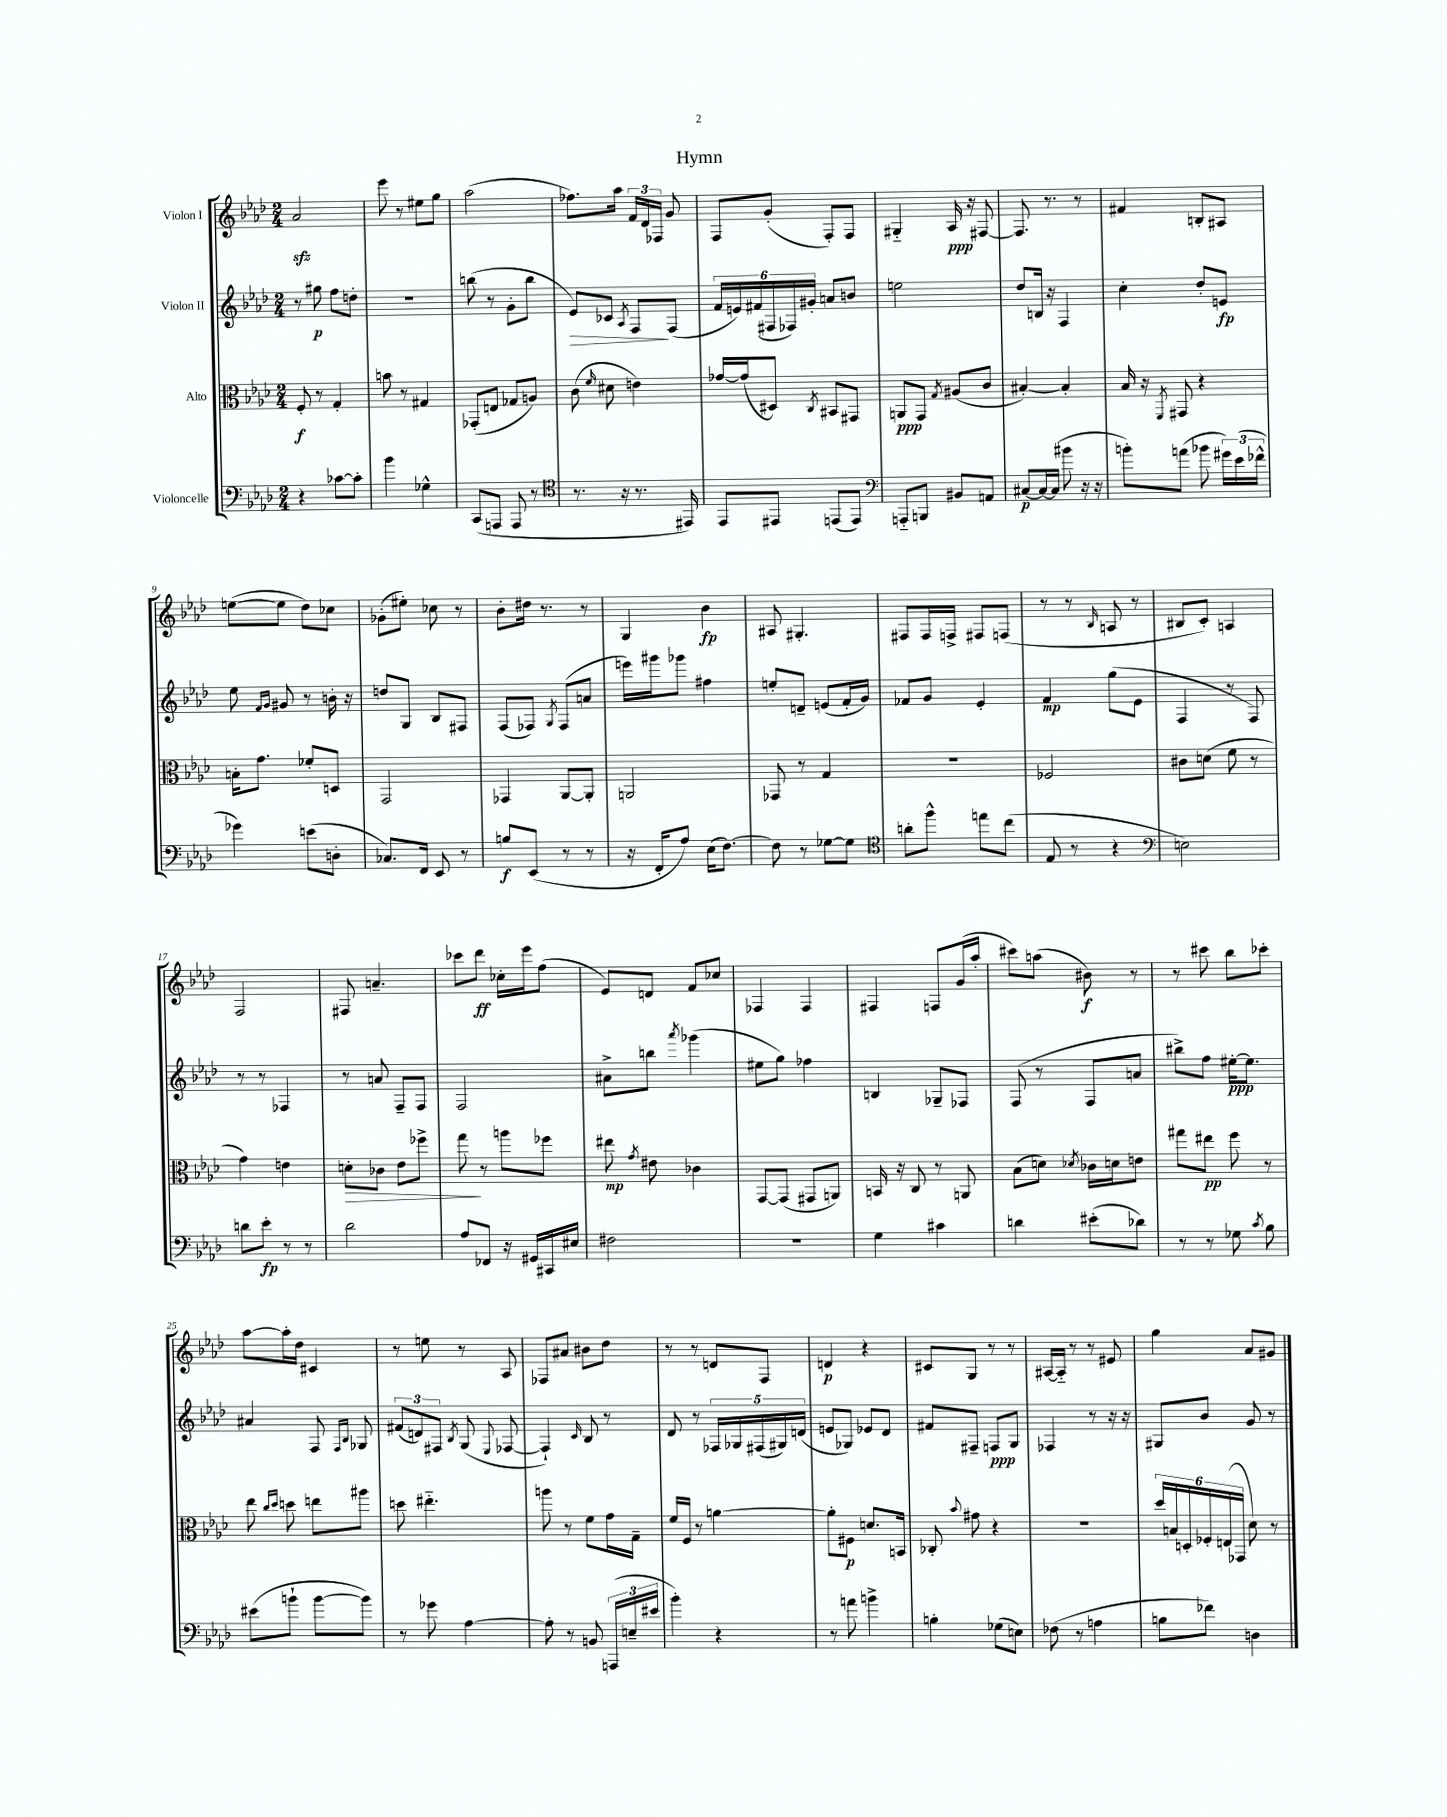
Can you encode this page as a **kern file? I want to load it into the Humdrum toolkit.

**kern	**dynam	**kern	**dynam	**kern	**dynam	**kern	**dynam
*part4	*part4	*part3	*part3	*part2	*part2	*part1	*part1
*staff4	*staff4	*staff3	*staff3	*staff2	*staff2	*staff1	*staff1
*I"Violoncelle	*	*I"Alto	*	*I"Violon II	*	*I"Violon I	*
*clefF4	*	*clefC3	*	*clefG2	*	*clefG2	*
*k[b-e-a-d-]	*	*k[b-e-a-d-]	*	*k[b-e-a-d-]	*	*k[b-e-a-d-]	*
*M2/4	*	*M2/4	*	*M2/4	*	*M2/4	*
=1	=1	=1	=1	=1	=1	=1	=1
4r	.	8F'/	f	8r	.	2a-zz/	.
.	.	8r	.	8gg#X\	p	.	.
[8c-X\L	.	4G'/	.	8ff\L	.	.	.
8c-'\J]	.	.	.	8ddn'\J	.	.	.
=2	=2	=2	=2	=2	=2	=2	=2
4b-\	.	8bn\	.	2r	.	8eee-\	.
.	.	8r	.	.	.	8r	.
4G-X^^\	.	4G#X/	.	.	.	8ee#X\L	.
.	.	.	.	.	.	8gg\J	.
=3	=3	=3	=3	=3	=3	=3	=3
(8CC/L	.	(8GG-X'/L	.	(8bbn\	.	(2aa-\	.
8AAAn/J	.	8En/J	.	8r	.	.	.
8AAA/	.	8G-X/L	.	8g'\L	.	.	.
8r	.	8An/J)	.	8bb\J	.	.	.
=4	=4	=4	=4	=4	=4	=4	=4
*clefC4	*	*	*	*	*	*	*
!	!	!	!	!	!LO:HP:b	!	!
8.r	.	(8c\	.	8e-/L)	>	8.ff-X\L)	.
.	.	16qqf/	.	.	.	.	.
.	.	8d#X\	.	8c-X/J	.	.	.
16r	.	.	.	.	.	16aa-\Jk	.
.	.	.	.	8qA-/	.	.	.
8.r	.	4en\)	.	8F/L	.	24f/LL	.
.	.	.	.	.	.	24d-/	.
.	.	.	.	.	.	24F-X/JJ	.
.	.	.	.	(8F/J	]	8g/	.
16EE#X/)	.	.	.	.	.	.	.
=5	=5	=5	=5	=5	=5	=5	=5
8EE-/L	.	[16g-X/LL	.	24f/LL	.	8F/L	.
.	.	.	.	24en/)	.	.	.
.	.	(16g-/J]	.	.	.	.	.
.	.	.	.	(24f#X/	.	.	.
8EE#X/J	.	8D#X/J)	.	24F#X/	.	(8g'/J	.
.	.	.	.	24F-X/)	.	.	.
.	.	.	.	24g#X'/JJ	.	.	.
.	.	8qC/	.	.	.	.	.
(8EEn/L	.	8BB#X/L	.	8an/L	.	8F'/L)	.
8EE/J)	.	8GG#X/J	.	8bn/J	.	8F/J	.
=6	=6	=6	=6	=6	=6	=6	=6
*clefF4	*	*	*	*	*	*	*
8AAAn/L	.	8AAn/L	ppp	2een\	.	4G#X/	.
8BBBn/J	.	8GG/J	.	.	.	.	.
.	.	8qG/	.	.	.	.	.
8BB#X/L	.	(8A#X/L	.	.	.	16A-/	ppp
.	.	.	.	.	.	16r	.
8AAn/J	.	8c/J	.	.	.	[8F#X/	.
=7	=7	=7	=7	=7	=7	=7	=7
[8C#X/L	p	[4B#X'/)	.	8dd-/L	.	8.F#/]	.
16C#/L_	.	.	.	16Bn/Jk	.	.	.
(16C#/JJ]	.	.	.	16r	.	8.r	.
8b#X\	.	4B#'/]	.	4F/	.	.	.
16r	.	.	.	.	.	8r	.
16r	.	.	.	.	.	.	.
=8	=8	=8	=8	=8	=8	=8	=8
8bn'\L)	.	16B-/	.	4cc'\	.	4f#X/	.
.	.	16r	.	.	.	.	.
.	.	8qFF/	.	.	.	.	.
(8an\J	.	8GG#X/	.	.	.	.	.
8b-X\	.	4r	.	8dd-'/L	.	8Bn'/L	.
24g#X\LL)	.	.	.	8en/J	fp	8A#X/J	.
(24e-\	.	.	.	.	.	.	.
24f-X^^\JJ	.	.	.	.	.	.	.
!!LO:LB:g=z
=9	=9	=9	=9	=9	=9	=9	=9
4g-X\)	.	16Bn'\KL	.	8ee-\	.	([8een\L	.
.	.	8.g\J	.	.	.	.	.
.	.	.	.	16qqf/LL	.	.	.
.	.	.	.	16qqg/JJ	.	.	.
.	.	.	.	8g#X/	.	8ee\J]	.
(8en\L	.	8f-X'/L	.	8r	.	8dd-\L)	.
8Dn'\J	.	8Dn/J	.	16bn'\	.	8cc-X\J	.
.	.	.	.	16r	.	.	.
=10	=10	=10	=10	=10	=10	=10	=10
8.C-X/L)	.	2GG/	.	8ddn/L	.	(8g-X'\L	.
.	.	.	.	8G/J	.	8ee#X'\J)	.
16FF/Jk	.	.	.	.	.	.	.
8EE-/	.	.	.	8B-/L	.	8cc-X\	.
8r	.	.	.	8F#X/J	.	8r	.
=11	=11	=11	=11	=11	=11	=11	=11
8Bn/L	f	4GG-X/	.	(8F/L	.	8b-'\L	.
(8EE-/J	.	.	.	8F-X/J)	.	16dd#X\Jk	.
.	.	.	.	.	.	8.r	.
.	.	.	.	8qG/	.	.	.
8r	.	[8AA-/L	.	(8F-/L	.	.	.
8r	.	8AA-'/J]	.	8an/J	.	8r	.
=12	=12	=12	=12	=12	=12	=12	=12
16r	.	2AAn/	.	16eeen\LL)	.	4G/	.
16FF'/KL	.	.	.	16ggg#X\J	.	.	.
8A-/J)	.	.	.	8ggg-X\J	.	.	.
(16E-\KL	.	.	.	4ff#X\	.	4b-\	fp
[8.F\J)	.	.	.	.	.	.	.
=13	=13	=13	=13	=13	=13	=13	=13
8F\]	.	8GG-X/	.	8een'/L	.	8A#X/	.
8r	.	8r	.	8dn~/J	.	4.G#X'/	.
[8G-X\L	.	4G/	.	(8en/L	.	.	.
8G-\J]	.	.	.	16f'/L	.	.	.
.	.	.	.	16g/JJ)	.	.	.
=14	=14	=14	=14	=14	=14	=14	=14
*clefC4	*	*	*	*	*	*	*
8an'\L	.	2r	.	8f-X/L	.	8F#X/L	.
8ff^^\J	.	.	.	8g/J	.	16F#/L	.
.	.	.	.	.	.	16Fn^/JJ	.
8een\L	.	.	.	4e-'/	.	8F#X/L	.
(8cc\J	.	.	.	.	.	(8Fn/J	.
=15	=15	=15	=15	=15	=15	=15	=15
8E-/	.	2F-X/	.	4f/	mp	8r	.
8r	.	.	.	.	.	8r	.
.	.	.	.	.	.	16qqB-/	.
4r	.	.	.	(8gg\L	.	8An/	.
.	.	.	.	8e-\J	.	8r	.
=16	=16	=16	=16	=16	=16	=16	=16
*clefF4	*	*	*	*	*	*	*
2En\)	.	8c#X\L	.	4F/	.	8B#X/L	.
.	.	(8dn\J	.	.	.	8c'/J)	.
.	.	8f\	.	8r	.	4An/	.
.	.	8r	.	8F/)	.	.	.
!!LO:LB:g=z
=17	=17	=17	=17	=17	=17	=17	=17
8dn\L	.	4g\)	.	8r	.	2F/	.
8e-'\J	fp	.	.	8r	.	.	.
8r	.	4en\	.	4F-X/	.	.	.
8r	.	.	.	.	.	.	.
=18	=18	=18	=18	=18	=18	=18	=18
!	!	!	!LO:HP:b	!	!	!	!
2d-\	.	8dn'\L	>	8r	.	8F#X/	.
.	.	8c-X\J	.	8an/	.	4.an~/	.
.	.	8e-\L	.	8F~/L	.	.	.
.	.	8ff-X^\J	.	8F/J	.	.	.
=19	=19	=19	=19	=19	=19	=19	=19
8A-/L	.	8gg\	.	2F/	.	8ccc-X\L	.
8FF-X/J	.	8r	]	.	.	8ddd-\J	ff
16r	.	8aan\L	.	.	.	16cc-X'\LL	.
16GG#X/LL	.	.	.	.	.	16eee-\J	.
16CC#X/	.	8ff-X\J	.	.	.	(8ff\J	.
16E#X/JJ	.	.	.	.	.	.	.
=20	=20	=20	=20	=20	=20	=20	=20
2F#X\	.	8ee#X\	mp	8a#X^\L	.	8e-/L)	.
.	.	8qg/	.	.	.	.	.
.	.	8e#X\	.	8bbn\J	.	8dn/J	.
.	.	.	.	8qaaa-/	.	.	.
.	.	4c-X\	.	(4ggg-X\	.	8f/L	.
.	.	.	.	.	.	8cc-X/J	.
=21	=21	=21	=21	=21	=21	=21	=21
2r	.	[8GG/L	.	8ee#X\L	.	4F-X/	.
.	.	(8GG/J]	.	8gg\J)	.	.	.
.	.	8GG#X/L	.	4ff-X\	.	4F-/	.
.	.	8AAn/J)	.	.	.	.	.
=22	=22	=22	=22	=22	=22	=22	=22
4G\	.	16BBn/	.	4Bn/	.	4F#X/	.
.	.	16r	.	.	.	.	.
.	.	8C/	.	.	.	.	.
4c#X\	.	8r	.	8G-X~/L	.	8Fn/L	.
.	.	8AAn/	.	8F-X/J	.	(16g/L	.
.	.	.	.	.	.	16aa-'/JJ	.
=23	=23	=23	=23	=23	=23	=23	=23
4dn\	.	(8B-\L	.	(8F/	.	8ccc#X\L)	.
.	.	8dn\J)	.	8r	.	(8aan\J	.
.	.	8qd-X/	.	.	.	.	.
(8e#X'\L	.	16c-X\LL	.	8F/L	.	8b#X\)	f
.	.	16dn\J	.	.	.	.	.
8d-X\J)	.	8en\J	.	8an/J	.	8r	.
=24	=24	=24	=24	=24	=24	=24	=24
8r	.	8gg#X\L	.	8bb#X^\L)	.	8r	.
8r	.	8ee#X\J	pp	8ff\J	.	8ccc#X\	.
8G-X\	.	8ff\	.	[16ee#X'\KL	ppp	8bb-\L	.
.	.	.	.	8.ee#\J]	.	.	.
8qc/	.	.	.	.	.	.	.
8B-\	.	8r	.	.	.	8ccc-X'\J	.
!!LO:LB:g=z
=25	=25	=25	=25	=25	=25	=25	=25
(8e#X\L	.	8ee-\	.	4a#X/	.	[8aa-\L	.
.	.	16qqcc/LL	.	.	.	.	.
.	.	16qqdd-/JJ	.	.	.	.	.
8bn`\J	.	8ddn\	.	.	.	16aa-'\L]	.
.	.	.	.	.	.	16dd-\JJ	.
[8b\L	.	8een\L	.	8F/	.	4c#X/	.
.	.	.	.	16qqF/LL	.	.	.
.	.	.	.	16qqB-/JJ	.	.	.
8b\J])	.	8aa#X\J	.	8G-X/	.	.	.
=26	=26	=26	=26	=26	=26	=26	=26
8r	.	8ddn\	.	(12f#X/L	.	8r	.
.	.	.	.	12dn/)	.	.	.
8g-X\	.	4.ee#X\	.	.	.	8een\	.
.	.	.	.	12F#X/J	.	.	.
.	.	.	.	8qB-/	.	.	.
[4A-\	.	.	.	(8G/	.	8r	.
.	.	.	.	8qqE-/	.	.	.
.	.	.	.	[8F-X/	.	8A-/	.
=27	=27	=27	=27	=27	=27	=27	=27
8A-'\]	.	8aan\	.	4F-`/])	.	8F-X/L	.
8r	.	8r	.	.	.	8a#X/J	.
.	.	.	.	16qqc/	.	.	.
8BBn/	.	8f\L	.	8B-/	.	8b#X\L	.
(24AAAn/LL	.	16g\L	.	8r	.	8dd-\J	.
24En~/	.	.	.	.	.	.	.
.	.	16G~\JJ	.	.	.	.	.
24e#X/JJ	.	.	.	.	.	.	.
=28	=28	=28	=28	=28	=28	=28	=28
4b-'\)	.	16f/LL	.	8d-/	.	8r	.
.	.	16F/JJ	.	.	.	.	.
.	.	8r	.	8r	.	8r	.
4r	.	[4an\	.	20F-X/LL	.	8dn/L	.
.	.	.	.	20G-X/	.	.	.
.	.	.	.	(20F#X/	.	.	.
.	.	.	.	.	.	8F/J	.
.	.	.	.	20G#X/)	.	.	.
.	.	.	.	(20dn/JJ	.	.	.
=29	=29	=29	=29	=29	=29	=29	=29
8r	.	8a'\L]	.	8en/L	.	4dn/	p
8an\	.	8F#X\J	p	8G-X/J)	.	.	.
4bn^\	.	8.dn/L	.	8e-X/L	.	4r	.
.	.	.	.	8d-/J	.	.	.
.	.	16BBn/Jk	.	.	.	.	.
=30	=30	=30	=30	=30	=30	=30	=30
4Bn'\	.	8C-X'/	.	8f#X/L	.	8c#X/L	.
.	.	8qqb-/	.	.	.	.	.
.	.	8g#X\	.	8F#X~/J	.	8G/J	.
(8G-X\L	.	4r	.	8Fn/L	ppp	8r	.
8En\J)	.	.	.	8G/J	.	8r	.
=31	=31	=31	=31	=31	=31	=31	=31
(8F-X\	.	2r	.	4F-X/	.	[16A#X/LL	.
.	.	.	.	.	.	16A#/JJ]	.
8r	.	.	.	.	.	8r	.
4An\	.	.	.	8r	.	8r	.
.	.	.	.	16r	.	8e#X/	.
.	.	.	.	16r	.	.	.
=32	=32	=32	=32	=32	=32	=32	=32
8Bn\L	.	24dd-/LL	.	8G#X/L	.	4gg\	.
.	.	24Bn/	.	.	.	.	.
.	.	24Dn'/	.	.	.	.	.
8f-X\J)	.	24F-X'/	.	8b-/J	.	.	.
.	.	(24En/	.	.	.	.	.
.	.	24GG-X/JJ	.	.	.	.	.
4Dn\	.	8d-\)	.	8g/	.	8a-/L	.
.	.	8r	.	8r	.	8g#X/J	.
==	==	==	==	==	==	==	==
*-	*-	*-	*-	*-	*-	*-	*-
